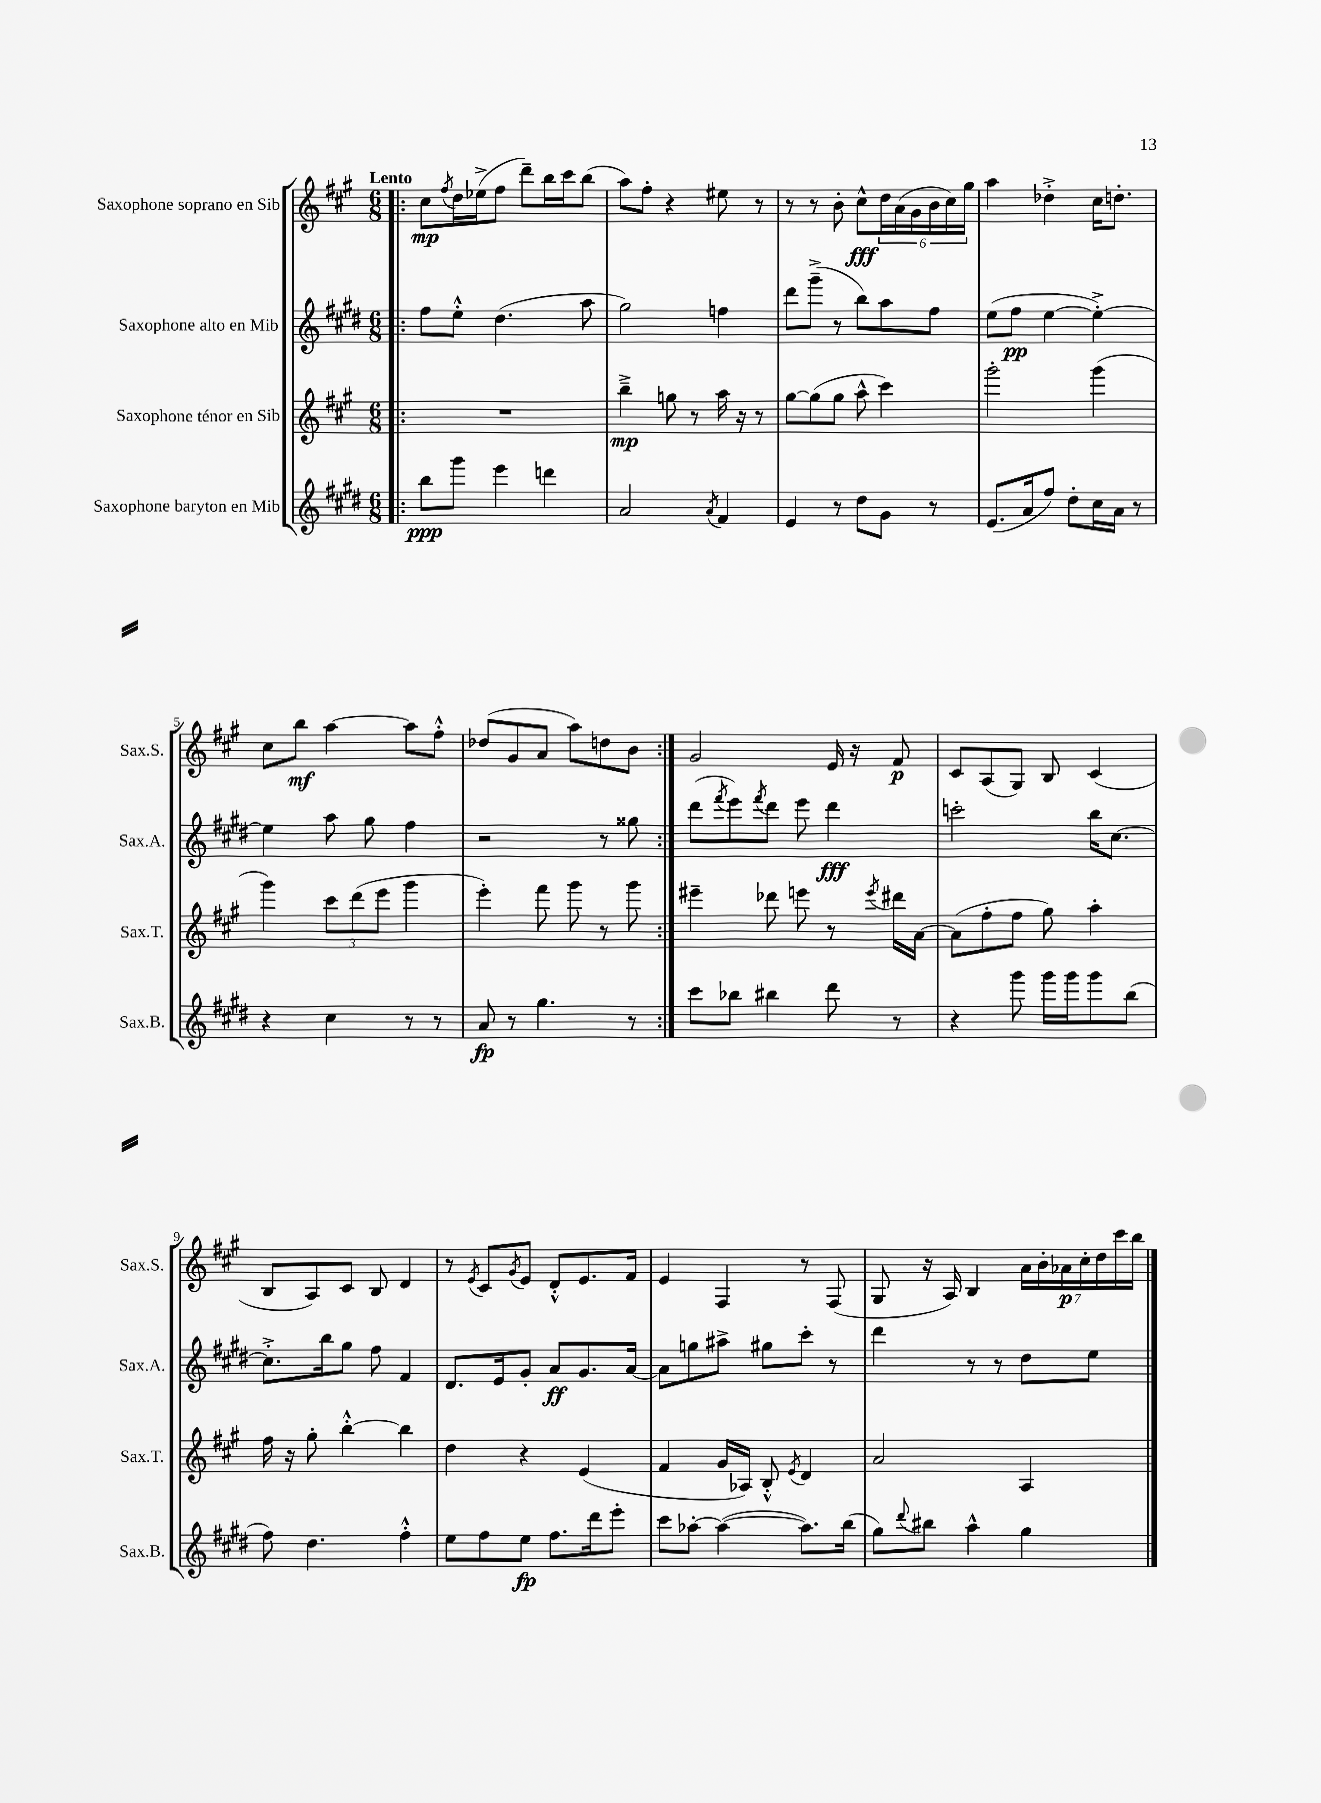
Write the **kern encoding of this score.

**kern	**kern	**kern	**kern
*staff4	*staff3	*staff2	*staff1
*clefG2	*clefG2	*clefG2	*clefG2
*k[f#c#g#d#]	*k[f#c#g#]	*k[f#c#g#d#]	*k[f#c#g#]
*M6/8	*M6/8	*M6/8	*M6/8
=!|:	=!|:	=!|:	=!|:
8bb\L	2.r	8ff#\L	8cc#\L
.	.	.	8qff#/
8ggg#\J	.	8ee'^^\J	16dd\L
.	.	.	(16ee-^\J
4eee\	.	(4.dd#\	8ff#\J
.	.	.	8ddd~\L)
4ddd\	.	.	16bb\L
.	.	.	16ccc#\J
.	.	8aa\	(8bb\J
=	=	=	=
2a/	4bb~^\	2gg#\)	8aa\L)
.	.	.	8ff#'\J
.	8gg\	.	4r
.	8r	.	.
8qa/	.	.	.
4f#/	16aa\	4ff\	8ee#\
.	16r	.	.
.	8r	.	8r
=	=	=	=
4e/	[8gg#\L	8ddd#\L	8r
.	(8gg#\]	(8ggg#~^\J	8r
8r	8gg#\J	8r	8b'\
8dd#\L	8aa^^\	8bb\L)	8cc#^^\L
8g#\J	4ccc#\)	8aa\	24dd\L
.	.	.	(24a\
.	.	.	24g#\
8r	.	8ff#\J	24b\
.	.	.	24cc#\)
.	.	.	24gg#\JJ
=	=	=	=
(8.e/L	2ggg#'\	(8ee\L	4aa\
.	.	8ff#\J	.
16a/k	.	.	.
8ff#/J)	.	[4ee\	4dd-'^\
8dd#'\L	.	.	.
16cc#\L	(4ggg#\	4ee'^\_)	16cc#\LK
16a\JJ	.	.	8.dd'\J
8r	.	.	.
=	=	=	=
4r	4ggg#\)	4ee\]	8cc#\L
.	.	.	8bb\J
4cc#\	12ccc#\L	8aa\	[4aa\
.	(12ddd\	.	.
.	.	8gg#\	.
.	12eee\J	.	.
8r	4ggg#\	4ff#\	8aa\]L
8r	.	.	8ff#'^^\J
=	=	=	=
8a/	4eee'\)	2r	(8dd-/L
8r	.	.	8g#/
4.gg#\	8fff#\	.	8a/J
.	8ggg#\	.	8aa\L)
.	8r	8r	8dd\
8r	8ggg#\	8gg##\	8b\J
=:|!	=:|!	=:|!	=:|!
8ccc#\L	4eee#~\	(8ddd#\L	2g#/
.	.	8qfff#/	.
8bb-\J	.	8eee\)	.
.	.	8qfff#/	.
4bb#\	8ddd-\	8ddd#\J	.
.	8eee\	8eee\	.
8ddd#\	8r	4ddd#\	16e/
.	.	.	16r
.	8qeee/	.	.
8r	16ddd#\LL	.	8f#/
.	[16a\JJ	.	.
=	=	=	=
4r	(8a\]L	2ccc'\	8c#/L
.	8ff#'\	.	(8A/
8ggg#\	8ff#\J	.	8G#/J)
16ggg#\LL	8gg#\)	.	8B/
16ggg#\J	.	.	.
8ggg#\	4aa'\	16bb\LK	(4c#/
.	.	[8.cc#\J	.
(8bb\J	.	.	.
=	=	=	=
8ff#\)	16ff#\	8.cc#'^\]L	8B/L
.	16r	.	.
4.dd#\	8gg#'\	.	8A/)
.	.	16bb\k	.
.	[4bb'^^\	8gg#\J	8c#/J
.	.	8ff#\	8B/
4ff#'^^\	4bb\]	4f#/	4d/
=	=	=	=
8ee\L	4dd\	8.d#/L	8r
.	.	.	8qe/
8ff#\	.	.	8c#/L
.	.	16e/k	.
.	.	.	8qg#/
8ee\J	4r	8g#'/J	8e/J
8.ff#\L	.	8a/L	8d'^^/L
.	(4e/	8.g#/	8.e/
16ddd#\k	.	.	.
8eee'\J	.	.	.
.	.	[16a/Jk	16f#/Jk
=	=	=	=
8ccc#\L	4f#/	8a\]L	4e/
[8aa-'\J	.	8gg\	.
(4aa-\_	16g#/LL	8aa#^\J	4F#/
.	16A-/JJ)	.	.
.	8B'^^/	8gg#\L	.
.	8qe/	.	.
8.aa-\]L)	4d/	8ccc#'\J	8r
.	.	8r	(8F#/
(16bb\Jk	.	.	.
=	=	=	=
8gg#\L)	2a/	4ddd#\	8G#/
8qqddd#/	.	.	.
8bb#\J	.	.	16r
.	.	.	16A/)
4aa^^\	.	8r	4B/
.	.	8r	.
4gg#\	4A/	8dd#\L	28a\LL
.	.	.	28b'\
.	.	.	28a-\
.	.	.	28cc#'\
.	.	8ee\J	.
.	.	.	28dd\
.	.	.	28ccc#\
.	.	.	28bb\JJ
==	==	==	==
*-	*-	*-	*-
